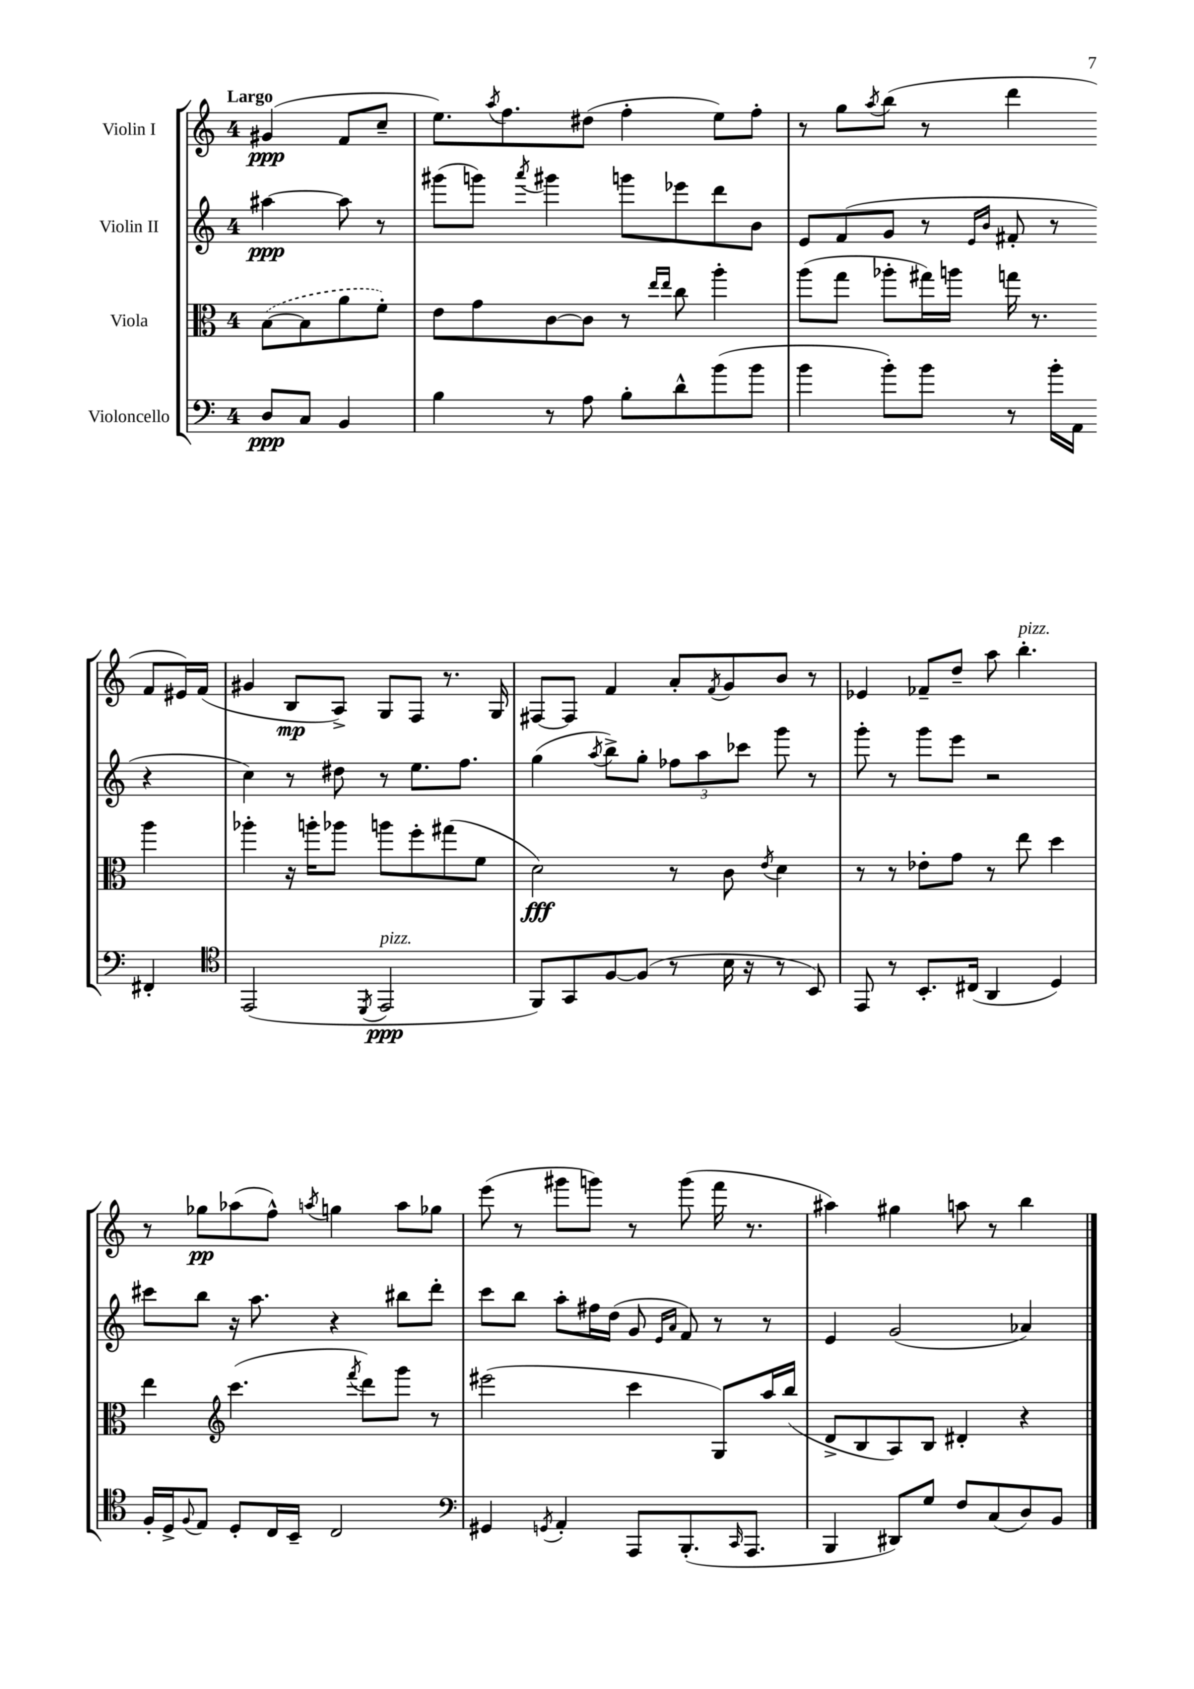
<<
\new StaffGroup <<
\new Staff = "s0" \with { instrumentName = "Violin I" } {
    \clef treble \key c \major \once \override Staff.TimeSignature.style = #'single-digit \time 4/4 \partial 2 \tempo "Largo"
    gis'4\ppp( f'8 c''8-- |
    e''8.) \acciaccatura { a''8 } f''8. dis''8( f''4-. e''8) f''8-. |
    r8 g''8 \acciaccatura { a''8 } b''8( r8 d'''4 f'8 eis'16) f'16( |
    gis'4 b8\mp a8->) g8 f8 r8. g16 |
    fis8~ fis8 f'4 a'8-. \acciaccatura { f'8 } g'8 b'8 r8 |
    ees'4 fes'8-- d''8-- a''8 b''4.-.^\markup { \italic "pizz." } |
    r8 ges''8\pp aes''8( f''8-^) \acciaccatura { a''8 } g''4 a''8 ges''8 |
    e'''8( r8 gis'''8 g'''8) r8 g'''8( f'''16 r8. |
    ais''4) gis''4 a''8 r8 b''4 \bar "|." |
}
\new Staff = "s1" \with { instrumentName = "Violin II" } {
    \clef treble \key c \major \once \override Staff.TimeSignature.style = #'single-digit \time 4/4 \partial 2
    ais''4~\ppp ais''8 r8 |
    gis'''8( g'''8) \acciaccatura { a'''8 } gis'''4 g'''8 ees'''8 d'''8 b'8 |
    e'8 f'8( g'8 r8 \grace { e'16 b'16 } fis'8-. r8 r4 |
    c''4) r8 dis''8 r8 e''8. f''8. |
    g''4( \acciaccatura { a''8 } b''8->) g''8-. \tuplet 3/2 { fes''8 a''8 ces'''8 } g'''8 r8 |
    g'''8-. r8 g'''8 e'''8 r2 |
    cis'''8 b''8 r16 a''8. r4 bis''8 d'''8-. |
    c'''8 b''8 a''8-. fis''16 d''16( g'8 \grace { e'16 a'16 } f'8) r8 r8 |
    e'4 g'2( aes'4) \bar "|." |
}
\new Staff = "s2" \with { instrumentName = "Viola" } {
    \clef alto \key c \major \once \override Staff.TimeSignature.style = #'single-digit \time 4/4 \partial 2
    \once \slurDashed b8~( b8 a'8 f'8-.) |
    e'8 g'8 c'8~ c'8 r8 \grace { e''16 e''16 } c''8 a''4-. |
    a''8( g''8 aes''8-. gis''16) a''16 g''16 r8. a''4 |
    aes''4-. r16 a''16-. aes''8 a''8 f''8-. gis''8( f'8 |
    d'2\fff) r8 c'8 \acciaccatura { e'8 } d'4 |
    r8 r8 ees'8-. g'8 r8 e''8 d''4 |
    e''4 \clef treble c'''4.( \acciaccatura { f'''8 } d'''8) g'''8 r8 |
    eis'''2( c'''4 g8) a''16 b''16( |
    d'8-> b8 a8) b8 dis'4-. r4 \bar "|." |
}
\new Staff = "s3" \with { instrumentName = "Violoncello" } {
    \clef bass \key c \major \once \override Staff.TimeSignature.style = #'single-digit \time 4/4 \partial 2
    d8\ppp c8 b,4 |
    b4 r8 a8 b8-. d'8-^ b'8( b'8 |
    b'4 b'8-.) b'8 r8 b'16-. a,16 fis,4-. |
    \clef tenor e,2( \acciaccatura { d,8 } e,2\ppp^\markup { \italic "pizz." } |
    f,8) g,8 f8~ f8( r8 b16 r16 r8 b,8) |
    e,8 r8 b,8.-. cis16( a,4 d4) |
    f16-. d16-> \appoggiatura { f8 } e8 d8-. c16 b,16-- c2 |
    \clef bass gis,4 \acciaccatura { g,8 } a,4-. a,,8 b,,8.-.( \grace { c,16 } a,,8. |
    b,,4 dis,8) g8 f8 c8( d8) b,8 \bar "|." |
}
>>
>>
\layout { \context { \Score \remove "Bar_number_engraver" } }
